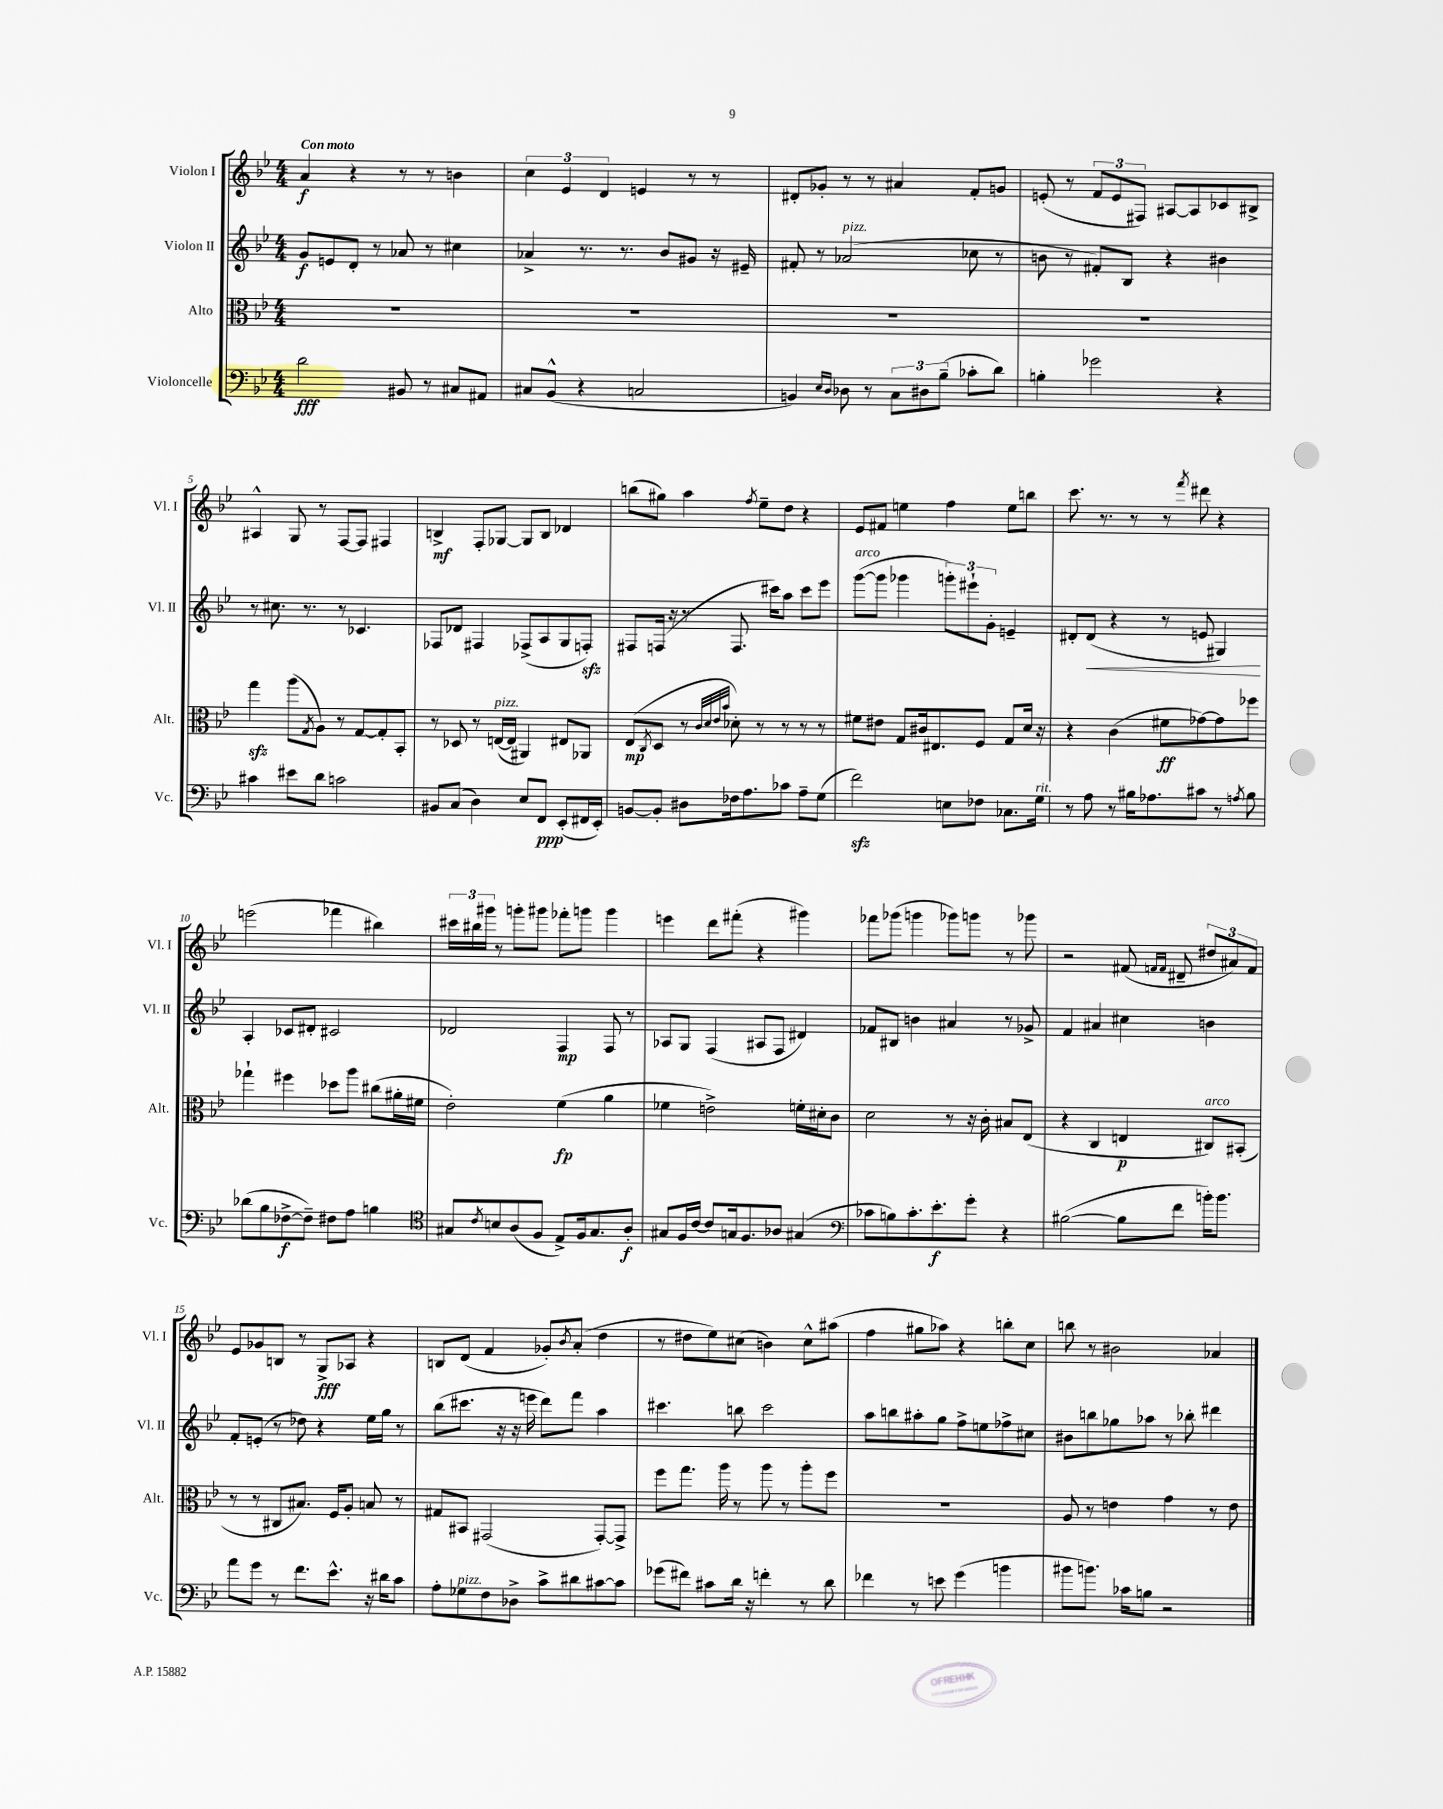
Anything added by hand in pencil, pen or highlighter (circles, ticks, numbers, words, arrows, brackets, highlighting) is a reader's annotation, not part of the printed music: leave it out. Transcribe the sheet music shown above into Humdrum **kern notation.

**kern	**dynam	**kern	**dynam	**kern	**dynam	**kern	**dynam
*part4	*part4	*part3	*part3	*part2	*part2	*part1	*part1
*staff4	*staff4	*staff3	*staff3	*staff2	*staff2	*staff1	*staff1
*I"Violoncelle	*	*I"Alto	*	*I"Violon II	*	*I"Violon I	*
*I'Vc.	*	*I'Alt.	*	*I'Vl. II	*	*I'Vl. I	*
*clefF4	*	*clefC3	*	*clefG2	*	*clefG2	*
*k[b-e-]	*	*k[b-e-]	*	*k[b-e-]	*	*k[b-e-]	*
*M4/4	*	*M4/4	*	*M4/4	*	*M4/4	*
=1	=1	=1	=1	=1	=1	=1	=1
!	!	!	!	!	!	!LO:TX:a:B:t=Con moto	!
2d\	fff	1r	.	8g/L	f	4a/	f
.	.	.	.	8en/	.	.	.
.	.	.	.	8d'/J	.	4r	.
.	.	.	.	8r	.	.	.
8BB#X/	.	.	.	8a-X/	.	8r	.
8r	.	.	.	8r	.	8r	.
8C#X/L	.	.	.	4cc#X\	.	4bn\	.
8AA#X/J	.	.	.	.	.	.	.
=2	=2	=2	=2	=2	=2	=2	=2
8C#X/L	.	1r	.	4a-X^/	.	6cc\	.
(8BB-^^/J	.	.	.	.	.	.	.
.	.	.	.	.	.	6e-/	.
4r	.	.	.	8.r	.	.	.
.	.	.	.	.	.	6d/	.
.	.	.	.	8.r	.	.	.
2Cn/	.	.	.	.	.	4en/	.
.	.	.	.	8b-/L	.	.	.
.	.	.	.	8g#X/J	.	8r	.
.	.	.	.	16r	.	8r	.
.	.	.	.	16e#X~/	.	.	.
=3	=3	=3	=3	=3	=3	=3	=3
4BBn/)	.	1r	.	8f#X'/	.	8d#X'/L	.
.	.	.	.	8r	.	8g-X'/J	.
16qqE-/LL	.	.	.	.	.	.	.
16qqD/JJ	.	.	.	.	.	.	.
!	!	!	!	!LO:TX:a:i:t=pizz.	!	!	!
8D-X\	.	.	.	(2a-X/	.	8r	.
8r	.	.	.	.	.	8r	.
12C\L	.	.	.	.	.	4a#X/	.
12D#X\	.	.	.	.	.	.	.
(12B-~\J	.	.	.	.	.	.	.
8c-X'\L	.	.	.	8cc-X\	.	8f'/L	.
8d\J)	.	.	.	8r	.	8gn/J	.
=4	=4	=4	=4	=4	=4	=4	=4
4Bn'\	.	1r	.	8bn\	.	(8en'/	.
.	.	.	.	8r	.	8r	.
2g-X\	.	.	.	8f#X'/L)	.	12f/L	.
.	.	.	.	.	.	12e/	.
.	.	.	.	8B-/J	.	.	.
.	.	.	.	.	.	12F#X/J)	.
.	.	.	.	4r	.	[8A#X/L	.
.	.	.	.	.	.	8A#/]	.
4r	.	.	.	4b#X\	.	8c-X/	.
.	.	.	.	.	.	8B#X^/J	.
!!LO:LB:g=z
=5	=5	=5	=5	=5	=5	=5	=5
4c#X\	.	4ggzz\	.	8r	.	4A#X^^/	.
.	.	.	.	8.cc#X\	.	.	.
8e#X\L	.	(8aa\L	.	.	.	8G/	.
.	.	.	.	8.r	.	.	.
.	.	8qG/	.	.	.	.	.
8d\J	.	8A\J)	.	.	.	8r	.
2cn\	.	8r	.	8r	.	[8F/L	.
.	.	[8G/L	.	4.c-X/	.	8F/J]	.
.	.	8G'/]	.	.	.	4F#X/	.
.	.	8BB-'/J	.	.	.	.	.
=6	=6	=6	=6	=6	=6	=6	=6
8BB#X/L	.	8r	.	8F-X/L	.	4Bn^/	mf
(8C/J	.	8D-X/	.	8d-X/J	.	.	.
4D\)	.	8r	.	4F#X/	.	8F'/L	.
!	!	!LO:TX:a:i:t=pizz.	!	!	!	!	!
.	.	([16En/LL	.	.	.	[8G-X/J	.
.	.	16E/JJ]	.	.	.	.	.
8E-/L	.	4AA#X/)	.	(8F-X^/L	.	8G-/L]	.
8FF/J	ppp	.	.	8A/	.	8B/J	.
(8EE-'/L	.	8E#X/L	.	8G/	.	4d-X/	.
16FF#X/L	.	8AA-X/J	.	8Fnzz'/J)	.	.	.
16EE-'/JJ)	.	.	.	.	.	.	.
=7	=7	=7	=7	=7	=7	=7	=7
[8BBn/L	.	(8E-/L	mp	8F#X/L	.	(8bbn\L	.
.	.	8qC/	.	.	.	.	.
8BB'/J]	.	8D/J	.	(16Fn/Jk	.	8gg#X\J)	.
.	.	.	.	16r	.	.	.
8D#X\L	.	8r	.	8r	.	4aa\	.
.	.	32qqc/LLL	.	.	.	.	.
.	.	32qqd/	.	.	.	.	.
.	.	32qqe-/	.	.	.	.	.
.	.	32qqb-/JJJ	.	.	.	.	.
16F-X\k	.	8d-X'\)	.	8.F/	.	.	.
8.A\	.	.	.	.	.	.	.
.	.	.	.	.	.	8qff/	.
.	.	8r	.	.	.	8ee-~\L	.
.	.	.	.	16ccc#X\KL)	.	.	.
8c-X\J	.	8r	.	8aa\J	.	8dd\J	.
8A~\L	.	8r	.	8ccc#\L	.	4r	.
(8G\J	.	8r	.	8eee-\J	.	.	.
=8	=8	=8	=8	=8	=8	=8	=8
!	!	!	!	!LO:TX:a:i:t=arco	!	!	!
2fzz\)	.	8f#X\L	.	([8ggg\L	.	8e-/L	.
.	.	8e#X\J	.	8ggg\J]	.	8f#X/J	.
.	.	8G/L	.	4ggg-X\	.	4een\	.
.	.	16c#X/k	.	.	.	.	.
.	.	8.E#X/	.	.	.	.	.
8En\L	.	.	.	12gggn'\L)	.	4ff\	.
.	.	.	.	12eee#X`\	.	.	.
8F-X\J	.	8F/J	.	.	.	.	.
.	.	.	.	12g'\J	.	.	.
8.C-X\L	.	8G/L	.	4en~/	.	8ee\L	.
.	.	16d/Jk	.	.	.	8bbn\J	.
!LO:TX:a:i:t=rit.	!	!	!	!	!	!	!
16G\Jk	.	16r	.	.	.	.	.
=9	=9	=9	=9	=9	=9	=9	=9
8r	.	4r	.	8d#X'/L	.	8.ccc\	.
!	!	!	!	!	!LO:HP:b	!	!
8A\	.	.	.	(8d#/J	<	.	.
.	.	.	.	.	.	8.r	.
8r	.	(4c\	.	4r	.	.	.
16B#X\KL	.	.	.	.	.	8r	.
8.A-X\	.	.	.	.	.	.	.
.	.	8f#X\L	ff	8r	.	8r	.
.	.	.	.	.	.	8qfff/	.
8c#X\J	.	[8g-X\)	.	8en/	.	8ddd#X\	.
8r	.	8g-\]	.	4G#X/)	.	4r	.
8qAn/	.	.	.	.	.	.	.
8B#\	.	8ff-X\J	.	.	.	.	.
.	.	.	.	.	[	.	.
!!LO:LB:g=z
=10	=10	=10	=10	=10	=10	=10	=10
(8d-X\L	.	4gg-X`\	.	4A'/	.	(2eeen\	.
8B-\	.	.	.	.	.	.	.
[8F-X^\	f	4ff#X\	.	8c-X/L	.	.	.
8F-~\J])	.	.	.	8d#X'/J	.	.	.
8F#X\L	.	8dd-X\L	.	2c#X/	.	4fff-X\	.
8A\J	.	8aa\J	.	.	.	.	.
4Bn\	.	(8cc#X\L	.	.	.	4bb#X\)	.
.	.	16a#X'\L	.	.	.	.	.
.	.	16f#X\JJ	.	.	.	.	.
=11	=11	=11	=11	=11	=11	=11	=11
*clefC4	*	*	*	*	*	*	*
8G#X/L	.	2e-'\)	.	2d-X/	.	24ccc#X\LL	.
.	.	.	.	.	.	24bb#X\	.
.	.	.	.	.	.	24ggg#X\JJ	.
8qc/	.	.	.	.	.	.	.
8Bn/	.	.	.	.	.	8r	.
(8A/	.	.	.	.	.	8gggn'\L	.
8F/J	.	.	.	.	.	8ggg#X\J	.
8E-^/L)	.	(4f\	fp	4F/	mp	8fff-X'\L	.
16F/k	.	.	.	.	.	8gggn\J	.
8.G#/	.	.	.	.	.	.	.
.	.	4a\	.	8F/	.	4ggg\	.
8A'/J	f	.	.	8r	.	.	.
=12	=12	=12	=12	=12	=12	=12	=12
8G#X/L	.	4f-X\	.	8A-X/L	.	4eeen\	.
16F/L	.	.	.	8G/J	.	.	.
[16c/JJ	.	.	.	.	.	.	.
8c/L]	.	2en^\)	.	(4F/	.	8ddd\L	.
16Gn/k	.	.	.	.	.	(8fff#X'\J	.
8.F/	.	.	.	.	.	.	.
.	.	.	.	8A#X/L	.	4r	.
8A-X/J	.	.	.	8F/J	.	.	.
(4G#X/	.	16fn'\LL	.	4d#X/)	.	4ggg#X\)	.
.	.	16d#X'\J	.	.	.	.	.
.	.	8c\J	.	.	.	.	.
=13	=13	=13	=13	=13	=13	=13	=13
*clefF4	*	*	*	*	*	*	*
8c-X\L	.	2d\	.	8f-X/L	.	8fff-X\L	.
8Bn\)	.	.	.	8B#X/J	.	(8ggg-X\J	.
8.c-'\	.	.	.	4bn\	.	4gggn\	.
8.e-'\	f	.	.	.	.	.	.
.	.	8r	.	4a#X/	.	8ggg-X\L)	.
8g'\J	.	16r	.	.	.	8gggn\J	.
.	.	16c'\	.	.	.	.	.
4r	.	8B#X/L	.	8r	.	8r	.
.	.	(8E-/J	.	8g-X^/	.	8ggg-X\	.
=14	=14	=14	=14	=14	=14	=14	=14
([2B#X\	.	4r	.	4f/	.	2r	.
.	.	4C/	.	4a#X/	.	.	.
8B#\L]	.	4En/	p	4cc#X\	.	(8f#X/	.
.	.	.	.	.	.	16qqfn/LL	.
.	.	.	.	.	.	16qqf/JJ	.
8f\J	.	.	.	.	.	8d#X~/	.
!	!	!LO:TX:a:i:t=arco	!	!	!	!	!
16bn'\KL)	.	8C#X/L)	.	4bn\	.	12dd#X/L	.
8.b\J	.	.	.	.	.	.	.
.	.	.	.	.	.	12a#X/)	.
.	.	(8BB#X'/J	.	.	.	.	.
.	.	.	.	.	.	12f/J	.
!!LO:LB:g=z
=15	=15	=15	=15	=15	=15	=15	=15
8a\L	.	8r	.	8f'/L	.	8e-/L	.
8g\J	.	8r	.	(8en'/J	.	8g-X/	.
8r	.	8C#X/L	.	8r	.	8Bn/J	.
8.f\L	.	8.B#X/J)	.	8dd-X\)	.	8r	.
.	.	.	.	4r	.	8G^/L	fff
8.e-^^\J	.	16F/KL	.	.	.	.	.
.	.	8A'/J	.	.	.	8A-X/J	.
16r	.	8Bn/	.	16ee-\LL	.	4r	.
16d#X\KL	.	.	.	16gg\JJ	.	.	.
8c\J	.	8r	.	8r	.	.	.
=16	=16	=16	=16	=16	=16	=16	=16
8A'\L	.	8G#X/L	.	(8bb-\L	.	8Bn/L	.
!LO:TX:a:i:t=pizz.	!	!	!	!	!	!	!
8G-X\	.	8BB#X/J	.	8.ccc#X\J	.	(8d/J	.
8F\	.	(2GG#X/	.	.	.	4f/	.
.	.	.	.	16r	.	.	.
8D-X^\J	.	.	.	16r	.	.	.
.	.	.	.	16eeen\	.	.	.
8c^\L	.	.	.	8ddd\L)	.	8g-X'/L)	.
.	.	.	.	.	.	8qb-/	.
8d#X\	.	.	.	8fff\J	.	(8a'/J	.
[8c#X\	.	[8GG#'/L)	.	4aa\	.	4dd\	.
8c#\J]	.	8GG#^/J]	.	.	.	.	.
=17	=17	=17	=17	=17	=17	=17	=17
(8g-X\L	.	8ff\L	.	4.ccc#X\	.	8r	.
8f#X\J)	.	8.gg\J	.	.	.	8dd#X\L	.
8c#X\L	.	.	.	.	.	8ee-\)	.
.	.	16aa\	.	.	.	.	.
16d\Jk	.	8r	.	8bbn\	.	(8cc#X\J	.
16r	.	.	.	.	.	.	.
4fn'\	.	8aa\	.	2ccc#\	.	4bn\)	.
.	.	8r	.	.	.	.	.
8r	.	8aa'\L	.	.	.	8cc#^^\L	.
8d\	.	8ff\J	.	.	.	(8aa#X\J	.
=18	=18	=18	=18	=18	=18	=18	=18
4f-X\	.	1r	.	8aa\L	.	4ff\	.
.	.	.	.	8bbn\	.	.	.
8r	.	.	.	8aa#X'\	.	8gg#X\L	.
8en\	.	.	.	8gg\J	.	8aa-X\J)	.
(4g\	.	.	.	8ff^\L	.	4r	.
.	.	.	.	8een\	.	.	.
4bn\	.	.	.	8ff-X^\	.	8bbn'\L	.
.	.	.	.	8cc#X\J	.	8cc\J	.
=19	=19	=19	=19	=19	=19	=19	=19
8b#X\L	.	8A/	.	8b#X\L	.	8bbn\	.
8.bn\J)	.	8r	.	8bbn\	.	8r	.
.	.	4en\	.	8gg-X\	.	2b#X\	.
16c-X\KL	.	.	.	.	.	.	.
8Bn\J	.	.	.	8aa-X\J	.	.	.
2r	.	4g\	.	8r	.	.	.
.	.	.	.	8bb-X'\	.	.	.
.	.	8r	.	4ddd#X\	.	4a-X/	.
.	.	8e\	.	.	.	.	.
==	==	==	==	==	==	==	==
*-	*-	*-	*-	*-	*-	*-	*-
